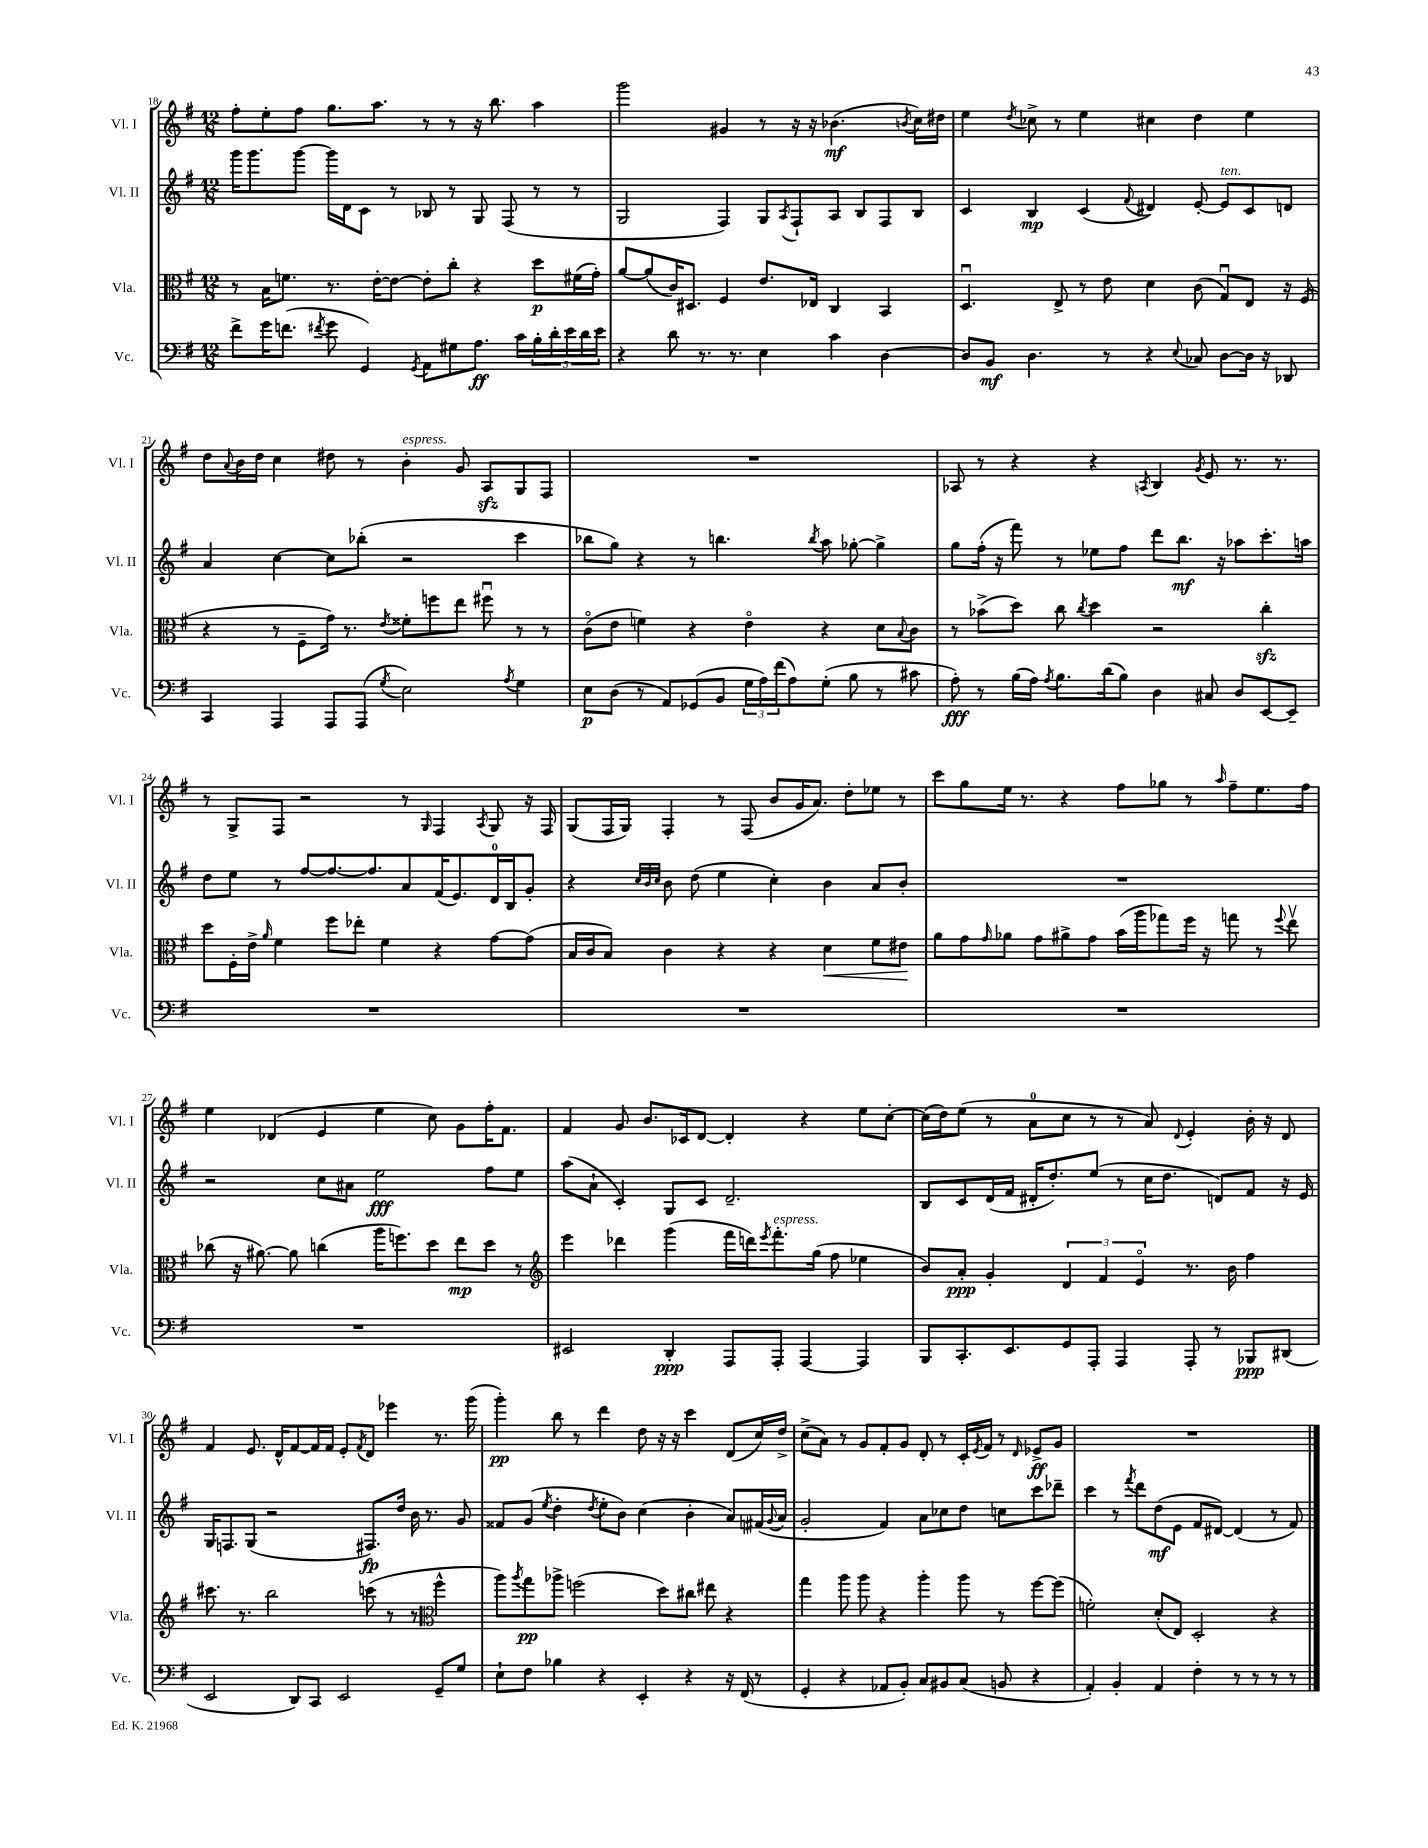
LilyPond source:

<<
\new StaffGroup <<
\new Staff = "s0" \with { instrumentName = "Vl. I" shortInstrumentName = "Vl. I" } {
    \clef treble \key g \major \numericTimeSignature \time 12/8
    fis''8-. e''8-. fis''8 g''8. a''8. r8 r8 r16 b''8. a''4 |
    g'''2 gis'4 r8 r16 r16 bes'4.\mf( \acciaccatura { b'8 } c''16) dis''16 |
    e''4 \acciaccatura { d''8 } ces''8-> r8 e''4 cis''4 d''4 e''4 |
    d''8 \appoggiatura { a'8 } b'16 d''16 c''4 dis''8 r8 b'4-.^\markup { \italic "espress." } g'8 a8\sfz g8 fis8 |
    R1. |
    aes8 r8 r4 r4 \acciaccatura { a8 } b4 \acciaccatura { g'8 } e'8 r8. r8. |
    r8 g8-> fis8 r2 r8 \grace { g16 } fis4 \acciaccatura { a8 } g8 r16 fis16 |
    g8( fis16 g16) fis4-. r8 fis8( b'8 g'16 a'8.) d''8-. ees''8 r8 |
    c'''8 g''8 e''16 r8. r4 fis''8 ges''8 r8 \grace { a''16 } fis''8-- e''8. fis''16 |
    e''4 des'4( e'4 e''4 c''8) g'8 fis''16-. fis'8. |
    fis'4 g'8 b'8. ces'16 d'8~ d'4-. r4 e''8 c''8~-. |
    c''16( d''16) e''8( r8 a'8-0 c''8 r8 r8 a'8) \appoggiatura { d'8 } e'4-. b'16-. r16 d'8 |
    fis'4 e'8. d'16-^ fis'8~ fis'16 fis'16 e'8-. \acciaccatura { fis'8 } d'8 ees'''4 r8. g'''16( |
    g'''4-.\pp) b''8 r8 d'''4 d''8 r16 r16 c'''4 d'8( c''16) d''16-> |
    c''8->( a'8) r8 g'8 fis'8-. g'8 d'8-. r8 c'16-. \acciaccatura { e'8 } fis'16 r8 \grace { d'16 } ees'8->\ff g'8 |
    R1. \bar "|." |
}
\new Staff = "s1" \with { instrumentName = "Vl. II" shortInstrumentName = "Vl. II" } {
    \clef treble \key g \major \numericTimeSignature \time 12/8
    g'''16 g'''8. g'''8~ g'''16 d'16 c'8 r8 bes8 r8 g8 fis8( r8 r8 |
    g2 fis4) g8 \acciaccatura { a8 } fis8-! a8 b8 fis8 b8 |
    c'4 b4\mp c'4( \appoggiatura { fis'8 } dis'4) e'8~-. e'8^\markup { \italic "ten." } c'8 d'8 |
    a'4 c''4~ c''8 bes''8-.( r2 c'''4 |
    bes''8 g''8) r4 r8 b''4. \acciaccatura { b''8 } a''8 ges''8~-. ges''4-> |
    g''8 fis''16-.( r16 fis'''8) r8 ees''8 fis''8 d'''8 b''8.\mf r16 aes''8 c'''8.-. a''16 |
    d''8 e''8 r8 fis''8~ fis''8.~ fis''8. a'8 fis'16( e'8.) d'16-0 b16 g'8-. |
    r4 \grace { c''32 b'32 c''32 } b'8 d''8( e''4 c''4-.) b'4 a'8 b'8-. |
    R1. |
    r2 c''8 ais'8 e''2\fff fis''8 e''8 |
    a''8( a'8-! c'4-.) g8 c'8 d'2.-- |
    b8 c'8 d'16( fis'16 dis'16-. d''8.-.) e''8( r8 c''16 d''8. d'8) fis'8 r16 e'16 |
    g16 f8. g8( r2 fis8.\fp) d''16 b'16 r8. g'8 |
    fisis'8 g'8( \acciaccatura { e''8 } d''4-. \acciaccatura { d''8 } e''8-. b'8) c''4( b'4-. a'8) fis'16( \appoggiatura { g'8 } a'16 |
    g'2-. fis'4) a'8 ces''8 d''8 c''8 c'''8 des'''8-- |
    c'''4 r8 \acciaccatura { fis'''8 } d'''8 d''8\mf( e'8 fis'8 dis'8~) dis'4( r8 fis'8) \bar "|." |
}
\new Staff = "s2" \with { instrumentName = "Vla." shortInstrumentName = "Vla." } {
    \clef alto \key g \major \numericTimeSignature \time 12/8
    r8 b16 f'8. r8. e'16~-. e'8~ e'8-. c''8-. r4 d''8\p fis'16( g'16-.) |
    a'8~ a'8( c'16) dis8. fis4 e'8. ees16 c4 b,4 |
    d4.\downbow e8-> r8 e'8 d'4 c'8( g8\downbow) e8 r16 fis16( |
    r4 r8 fis8-- g'16) r8. \acciaccatura { e'8 } fisis'8-. f''8 e''8 fis''8\downbow r8 r8 |
    c'8\flageolet( e'8 f'4) r4 e'4\flageolet r4 d'8 \appoggiatura { b8 } c'8 |
    r8 bes'8->( d''8) c''8 \acciaccatura { c''8 } d''4 r2 c''4-.\sfz |
    d''8 fis16-. e'16-> \grace { a'16 } fis'4 fis''8 ees''8-. fis'4 r4 g'8~ g'8( |
    b16 c'16 b8) c'4 r4 r4 d'4\< fis'8 eis'8\! |
    a'8 g'8 \grace { g'16 } aes'8 g'8 ais'8-> g'8 b'16( a''16 ges''8) fis''16 r16 g''8 r8 \appoggiatura { fis''8 } e''8\upbow |
    ces''8( r16 ais'8.~) ais'8 c''4( a''16 f''8.) d''8 e''8\mp d''8 r8 |
    \clef treble e'''4 des'''4 g'''4( fis'''16 d'''16) \acciaccatura { e'''8 } fis'''8.-.^\markup { \italic "espress." } g''16( fis''8 ees''4 |
    b'8) a'8-.\ppp g'4-. \tuplet 3/2 { d'4 fis'4 e'4\flageolet } r8. b'16 fis''4 |
    cis'''8. r8. b''2 c'''8( r8 r8 \clef alto fis''4-^ |
    a''8) \acciaccatura { a''8 } g''8\pp aes''8-> f''2( d''8) cis''8 eis''8 r4 |
    g''4 a''8 a''8 r4 a''4-. a''8 r8 fis''8~ fis''8( |
    f'2-.) d'8-.( e8) d2-. r4 \bar "|." |
}
\new Staff = "s3" \with { instrumentName = "Vc." shortInstrumentName = "Vc." } {
    \clef bass \key g \major \numericTimeSignature \time 12/8
    fis'8-> g'16 f'8.( \acciaccatura { fis'8 } g'8 g,4) \acciaccatura { g,8 } a,8 gis8 a8.\ff c'16 \tuplet 5/4 { b16-. d'16-. e'16 d'16 e'16 } |
    r4 d'8 r8. r8. e4 c'4 d4~ |
    d8 b,8\mf d4. r8 r4 \appoggiatura { e8 } ces8 d8~ d16 r16 des,8 |
    c,4 a,,4 a,,8 a,,8( \acciaccatura { g8 } e2) \acciaccatura { a8 } g4 |
    e8\p d8( r8 a,8) ges,8( b,8 \tuplet 3/2 { g16 a16) fis'16( } a8) g8-.( b8 r8 cis'8 |
    a8-.\fff) r8 b16( a16) \acciaccatura { a8 } b8. d'16( b8) d4 cis8 d8 e,8~ e,8-- |
    R1. |
    R1. |
    R1. |
    R1. |
    eis,2 d,4-.\ppp a,,8 a,,8-. a,,4~ a,,4 |
    b,,8 c,8.-. e,8. g,8 a,,8-. a,,4 a,,8-. r8 bes,,8\ppp dis,8( |
    e,2 d,8) c,8 e,2 g,8-- g8 |
    e8-! fis8 bes4 r4 e,4-. r4 r16 fis,16( r8 |
    g,4-. r4 aes,8 b,8-.) c8 bis,8 c8( b,8 r4 |
    a,4-.) b,4-. a,4 fis4-. r8 r8 r8 r8 \bar "|." |
}
>>
>>
\layout { \context { \Score currentBarNumber = #18 } }
